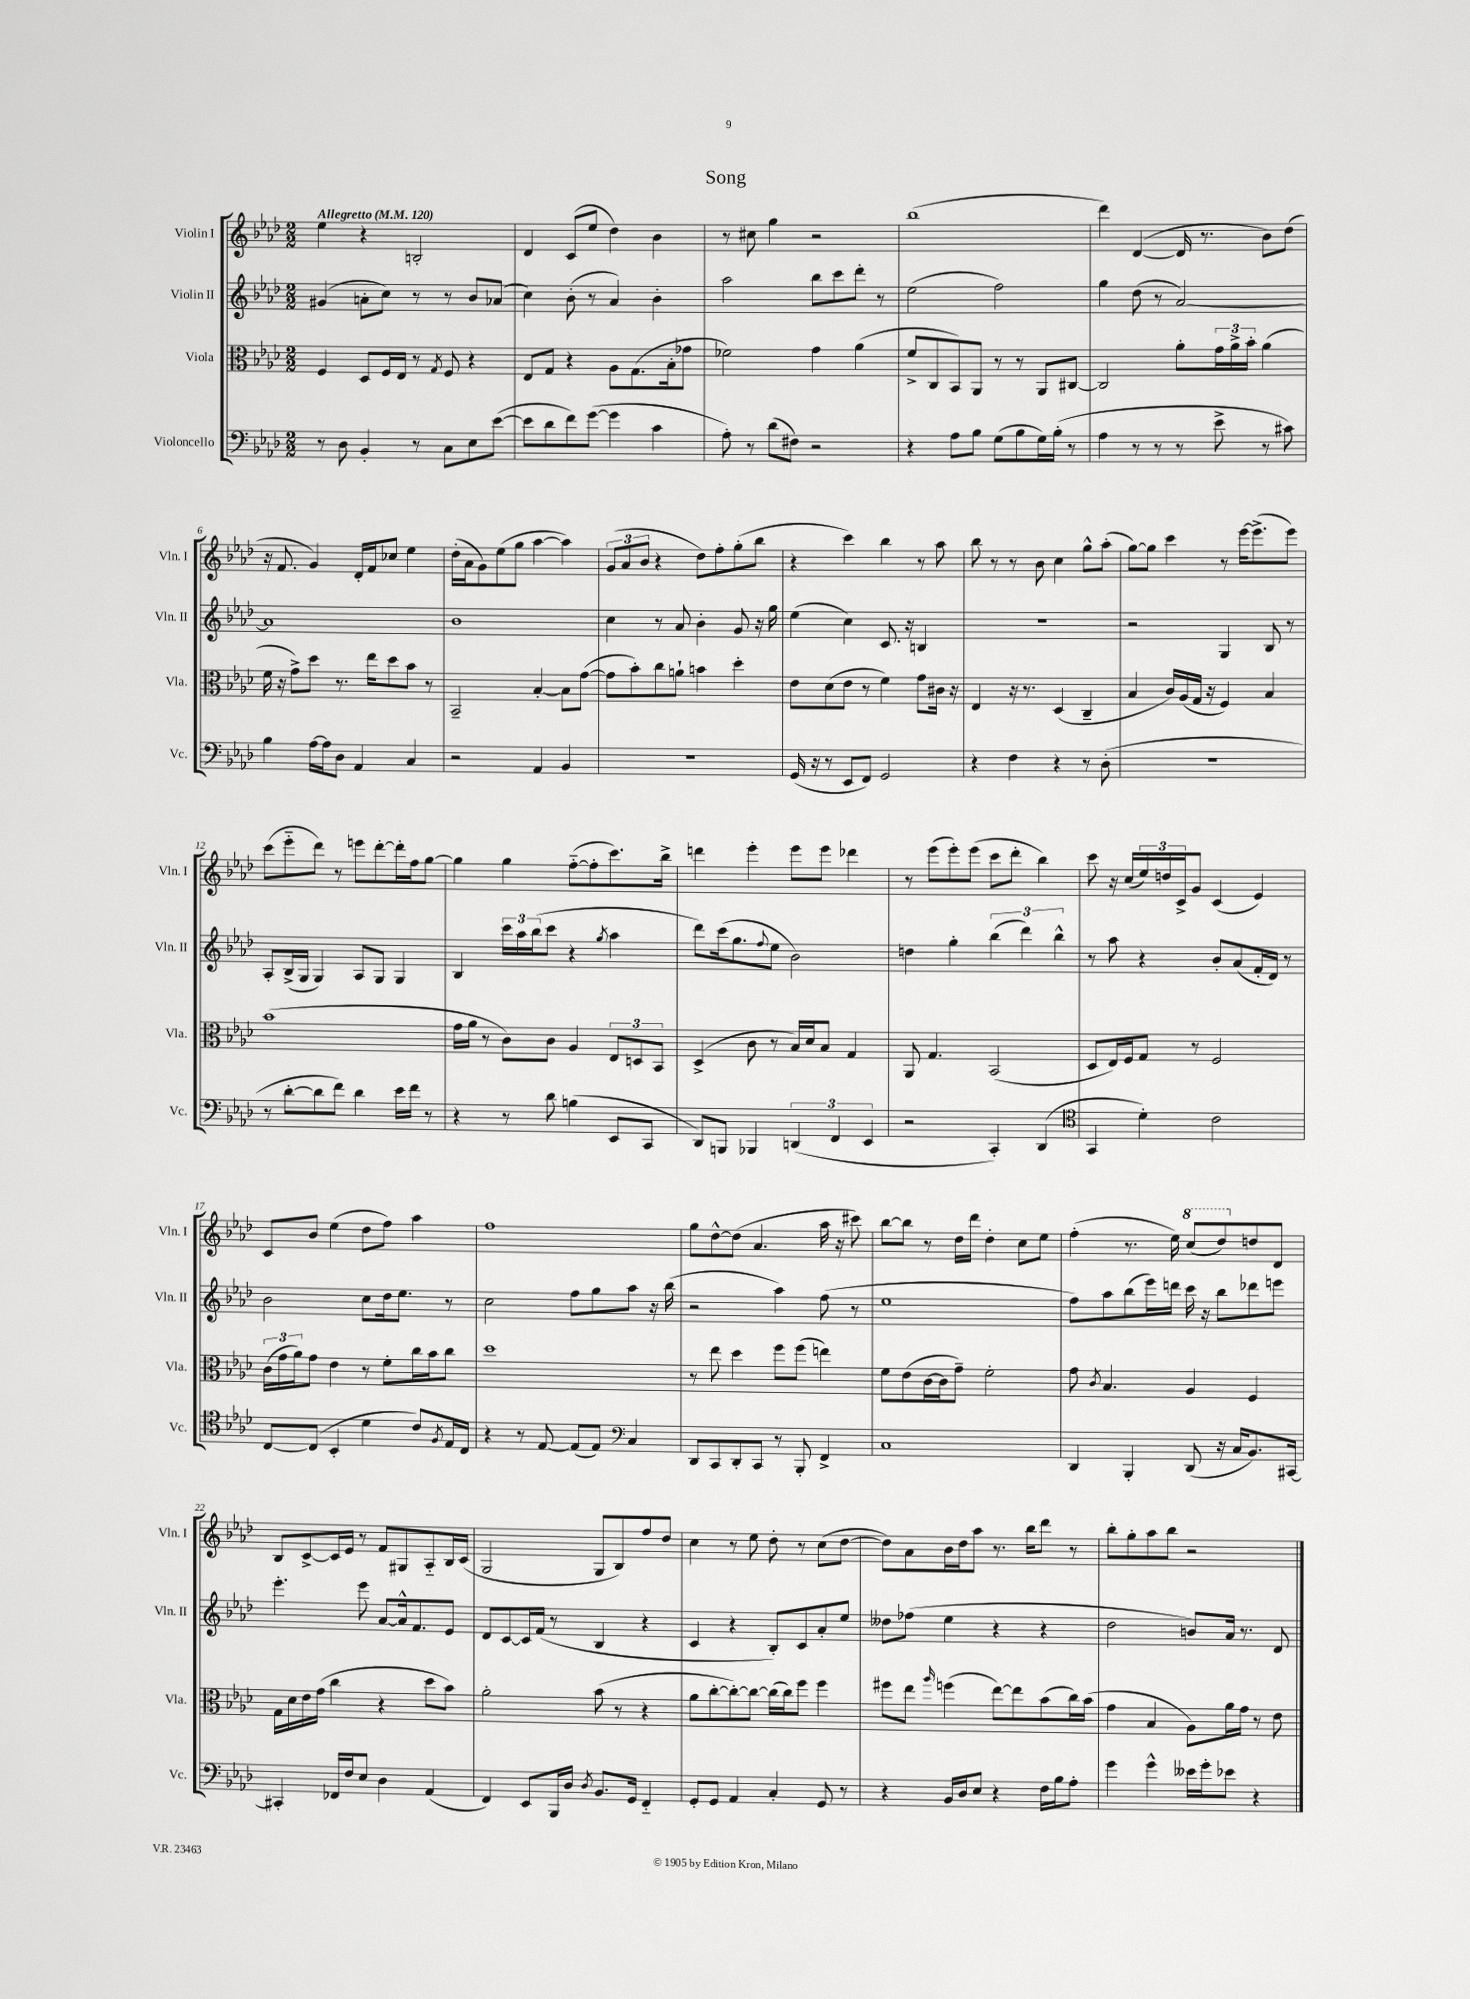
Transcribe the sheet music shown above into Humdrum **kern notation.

**kern	**kern	**kern	**kern
*part4	*part3	*part2	*part1
*staff4	*staff3	*staff2	*staff1
*I"Violoncello	*I"Viola	*I"Violin II	*I"Violin I
*I'Vc.	*I'Vla.	*I'Vln. II	*I'Vln. I
*clefF4	*clefC3	*clefG2	*clefG2
*k[b-e-a-d-]	*k[b-e-a-d-]	*k[b-e-a-d-]	*k[b-e-a-d-]
*M2/2	*M2/2	*M2/2	*M2/2
*MM120	*MM120	*MM120	*MM120
=1	=1	=1	=1
!	!	!	!LO:TX:a:B:t=Allegretto
8r	4F/	(4g#X/	4ee-\
8D-\	.	.	.
4BB-'/	8D-/L	8an'\L	4r
.	16F/L	8cc\J)	.
.	16E-/JJ	.	.
8r	8r	8r	2Bn'/
.	8qG/	.	.
8C\L	8F/	8r	.
8E-\	4r	8b-/L	.
([8e-\J	.	(8a-X/J	.
=2	=2	=2	=2
8e-\L]	8E-/L	4cc\)	4d-/
8d-\	8G/J	.	.
8f\)	4r	(8b-'\	(8c/L
([8g\J	.	8r	8ee-/J
4g\]	8A-\L	4a-/)	4dd-\)
.	(8.G\	.	.
4c\	.	4b-'\	4b-\
.	16B-'\k	.	.
.	8g-X\J	.	.
=3	=3	=3	=3
8A-'\)	2f-X\)	2aa-\	8r
8r	.	.	8cc#X\
(8d-\L	.	.	4gg\
8F#X\J)	.	.	.
2r	4g\	8bb-\L	2r
.	.	8ccc\	.
.	(4a-\	8ddd-'\J	.
.	.	8r	.
=4	=4	=4	=4
4r	8f^/L	(2ee-\	(1bb-
.	8C/	.	.
8A-\L	8BB-/)	.	.
8B-\J	8AA-/J	.	.
(8G\L	8r	2ff\)	.
8B-\	8r	.	.
16G\L)	8AA-/L	.	.
(16B-'\JJ	.	.	.
8r	[8C#X/J	.	.
=5	=5	=5	=5
4A-\	2C#/]	4gg\	4ddd-\)
8r	.	(8dd-\	([4d-/
8r	.	8r	.
8r	8a-'\L	[2a-/)	16d-/]
.	.	.	8.r
8e-^\	24g\L	.	.
.	24a-^\	.	.
.	24b-'\JJ	.	.
8r	(4a-\	.	8b-\L)
8c#X\)	.	.	(8dd-\J
!!LO:LB:g=z
=6	=6	=6	=6
4B-\	16f\	1a-]	16r
.	16r	.	8.f/
.	8g^\L)	.	.
[16A-\LL	8dd-\J	.	4g/)
16A-\J]	.	.	.
8D-\J	8.r	.	.
4AA-/	.	.	16d-'/LL
.	16ee-\KL	.	16f/J
.	8dd-\	.	8cc-X/J
4C/	8b-\J	.	4ee-\
.	8r	.	.
=7	=7	=7	=7
2r	2BB-~/	1b-	(16dd-'\LL
.	.	.	16a-\J
.	.	.	8g\)
.	.	.	(8ee-\
.	.	.	8gg\J
4AA-/	[4B-'/	.	[4aa-\
4BB-/	8B-\L]	.	4aa-\])
.	([8g\J	.	.
=8	=8	=8	=8
1r	8g\L]	4cc\	(12g/L
.	.	.	12a-/
.	8b-'\)	.	.
.	.	.	12b-/J
.	8cc\	8r	4r
.	8an`\J	8a-/	.
.	4bn\	4b-'\	8dd-\L)
.	.	.	8ff'\
.	4dd-'\	8g/	(8gg'\
.	.	16r	8bb-\J
.	.	16gg\	.
=9	=9	=9	=9
(16GG/	8e-\L	(4ee-\	4r
16r	.	.	.
8r	(8d-\	.	.
8EE-/L	8e-\J	4cc\)	4ccc\)
8FF/J)	8r	.	.
2GG/	4f\)	8.c/	4bb-\
.	.	16r	.
.	8g\L	4Bn/	8r
.	16c#X\Jk	.	8aa-\
.	16r	.	.
=10	=10	=10	=10
4r	4E-/	1r	8bb-\
.	.	.	8r
4F\	16r	.	8r
.	8.r	.	.
.	.	.	8b-\
4r	(4D-/	.	4cc\
8r	4C~/	.	8gg^^\L
(8D-'\	.	.	(8aa-'\J
=11	=11	=11	=11
1r	4B-/	2r	[8gg\L)
.	.	.	8gg\J]
.	16c/LL)	.	4ccc\
.	(16A-/	.	.
.	16G/JJ	.	.
.	16r	.	.
.	4F/)	4G/	8r
.	.	.	[16eee-\KL
.	.	.	(8.eee-^\]
.	4B-/	8B-/	.
.	.	8r	8eee-\J)
!!LO:LB:g=z
=12	=12	=12	=12
8r	(1b-	8A-'/L	(8ccc\L
[8d-'\L	.	(16B-^/L	8eee-\
.	.	16G/JJ	.
8d-\]	.	4G/)	8ddd-\J)
8f\J)	.	.	8r
4d-\	.	8A-/L	8eeen\L
.	.	8G/J	[8ddd-'\
16e-\LL	.	4G/	16ddd-'\L]
16f\JJ	.	.	16ff\J
8r	.	.	[8gg\J
=13	=13	=13	=13
4r	16g\LL	4B-/	4gg\]
.	16a-\JJ	.	.
.	8r	.	.
8r	8c\L)	24ccc\LL	4gg\
.	.	24aa-\	.
.	.	(24bb-\J	.
8d-\	8c\J	8ccc\J	.
(4Bn\	4A-/	4r	([8ff\L
.	.	.	8ff'\]
.	.	8qgg/	.
8EE-/L	12E-/L	4aa-\	8.ccc\)
.	12Dn/	.	.
8CC/J	.	.	.
.	12BB-/J	.	.
.	.	.	16bb-^\Jk
=14	=14	=14	=14
8DD-/L)	(4D-^/	8ddd-\L)	4dddn\
8BBBn/J	.	(16ccc\k	.
.	.	8.gg\	.
4BBB-X/	8c\	.	4eee-'\
.	.	8qqff/	.
.	8r	8ee-\J	.
(6DDn/	16B-/LL)	2b-\)	8eee-\L
.	16d-/J	.	.
.	8B-/J	.	8eee-\J
6FF/	.	.	.
.	4G/	.	4ddd-X\
6EE-/	.	.	.
=15	=15	=15	=15
2r	8AA-/	4ddn\	8r
.	4.G/	.	(8eee-\L
.	.	4gg'\	8eee-'\)
.	.	.	(8eee-\J
4CC'/)	(2BB-/	(6bb-\	8ccc\L
.	.	.	8ddd-'\J
.	.	6ddd-\)	.
(4DD-/	.	.	4bb-\)
.	.	6bb-^^\	.
=16	=16	=16	=16
*clefC4	*	*	*
4GG/	8D-/L	8r	8ccc\
.	16E-/L)	8aa-\	16r
.	16F/J	.	(16cc/LL
4d-'\)	8G/J	4r	24ee-/)
.	.	.	24ddn/
.	.	.	24c^/J
.	8r	.	8g/J
2c\	2F/	8b-'/L	(4c/
.	.	(8a-/	.
.	.	16f'/L	4e-/)
.	.	16d-/JJ)	.
.	.	8r	.
!!LO:LB:g=z
=17	=17	=17	=17
[8C/L	(24c\LL	2b-\	8c/L
.	24g\	.	.
.	24a-\J)	.	.
(8C/J]	8g\J	.	8b-/J
4BB-'/	4e-\	.	(4ee-\
4d-\	8r	8cc\L	8dd-\L
.	8f'\L	16dd-\k	8ff\J)
.	.	8.ee-\J	.
8c/L)	16cc\L	.	4aa-\
.	16b-\J	.	.
8qF/	.	.	.
16E-/L	8cc\J	8r	.
16C/JJ	.	.	.
=18	=18	=18	=18
4r	1dd-	2cc\	1ff
8r	.	.	.
[8E-/	.	.	.
(8E-/L]	.	8ff\L	.
8E-/J)	.	8gg\	.
*clefF4	*	*	*
4C/	.	8aa-\J	.
.	.	16r	.
.	.	(16bb-\	.
=19	=19	=19	=19
8DD-/L	8r	2r	8gg\L
8CC/	8ee-\	.	[8dd-^^\
8DD-'/	4dd-\	.	(8dd-\J]
8CC/J	.	.	4.a-/
8r	8ff\L	4aa-\)	.
8BBB-'/	(8ff\J	.	.
4FF^/	4een\)	(8ff\	16aa-\
.	.	.	16r
.	.	8r	8ccc#X\)
=20	=20	=20	=20
1C	8f\L	1ee-	[8bb-\L
.	(8e-\	.	8bb-\J]
.	[16c\L	.	8r
.	16c\J]	.	.
.	8g~\J)	.	16dd-\LL
.	.	.	16ddd-\JJ
.	2f'\	.	4dd-'\
.	.	.	8cc\L
.	.	.	8ee-\J
=21	=21	=21	=21
4DD-/	8g\	8ff\L)	(4ff'\
.	8qc/	.	.
.	4.B-/	8aa-\	.
4BBB-'/	.	(8bb-\	8.r
.	.	16eee-\L)	.
.	.	16dddn\JJ	16ee-\)
*	*	*	*8va
(8DD-/	4A-/	16ccc\	(8ccc/L
.	.	16r	.
16r	.	8bb-\L	8ddd-/)
16C/KL	.	.	.
*	*	*	*X8va
8.BB-/)	4F/	8ddd-X\	8ddn/
.	.	8eeen\J	8d-/J
[16CC#X/Jk	.	.	.
!!LO:LB:g=z
=22	=22	=22	=22
4CC#X'/]	16G\LL	4.eee-'\	8B-/L
.	16d-\	.	.
.	16e-\	.	[8c^/
.	(16g\JJ	.	.
16FF-X/LL	4cc\	.	16c/L]
16F/J	.	.	16e-/JJ
8E-/J	.	8eee-\	8r
4D-\	4r	[8a-/L	8f/L
.	.	16a-^^/k]	8G#X/
.	.	8.f/	.
(4AA-/	8dd-\L	.	8A-/
.	8b-\J)	8e-/J	16B-/L
.	.	.	(16c/JJ
=23	=23	=23	=23
4FF/)	2a-'\	8d-/L	2G/
.	.	[8c/	.
8EE-/L	.	16c/L]	.
.	.	(16f/JJ	.
16BBB-/L	.	8r	.
16D-/JJ	.	.	.
8qD-/	.	.	.
8.BB-/L	(8b-\	4B-/	8G/L
.	8r	.	8B-/)
16GG/Jk	.	.	.
4FF/	4r	4r	8ff/
.	.	.	8dd-/J
=24	=24	=24	=24
8GG'/L	8a-\L	4c/	4cc\
8GG/J	[8cc'\	.	.
4AA-/	8cc'\_)	4r	8r
.	8cc\J_	.	8ee-\
4C'/	(16cc\LL]	8B-'/L)	8dd-'\
.	16cc\J)	.	.
.	8ff\J	8c/	8r
8GG/	4ff\	8a-'/	(8cc\L
8r	.	8ee-/J	[8dd-\J
=25	=25	=25	=25
4r	8ff#X\L	8dd--X\L	8dd-\L])
.	8ee-\J	(8ff-X\J	8a-\
.	16qqaa-/	.	.
16BB-/LL	(4ffn\	4ee-\	16b-\L
16D-/J	.	.	16dd-\J
8E-/J	.	.	8aa-\J
4r	[8ee-\L)	4r	8.r
.	8ee-\]	.	.
.	.	.	16bb-\KL
16F\LL	(8b-\	4r	8ddd-\J
16B-\J	.	.	.
8A-'\J	16cc\L)	.	8r
.	(16b-\JJ	.	.
=26	=26	=26	=26
4g\	4g\	2dd-\	8bb-'\L
.	.	.	8gg'\
4g^^\	4B-/	.	8aa-\
.	.	.	8bb-\J
16e--X\LL	8A-\L)	8bn/L)	2r
16g'\J	.	.	.
8e-X\J	16a-\L	16a-/Jk	.
.	16g\JJ	8.r	.
4r	8r	.	.
.	8e-\	8d-/	.
==	==	==	==
*-	*-	*-	*-
